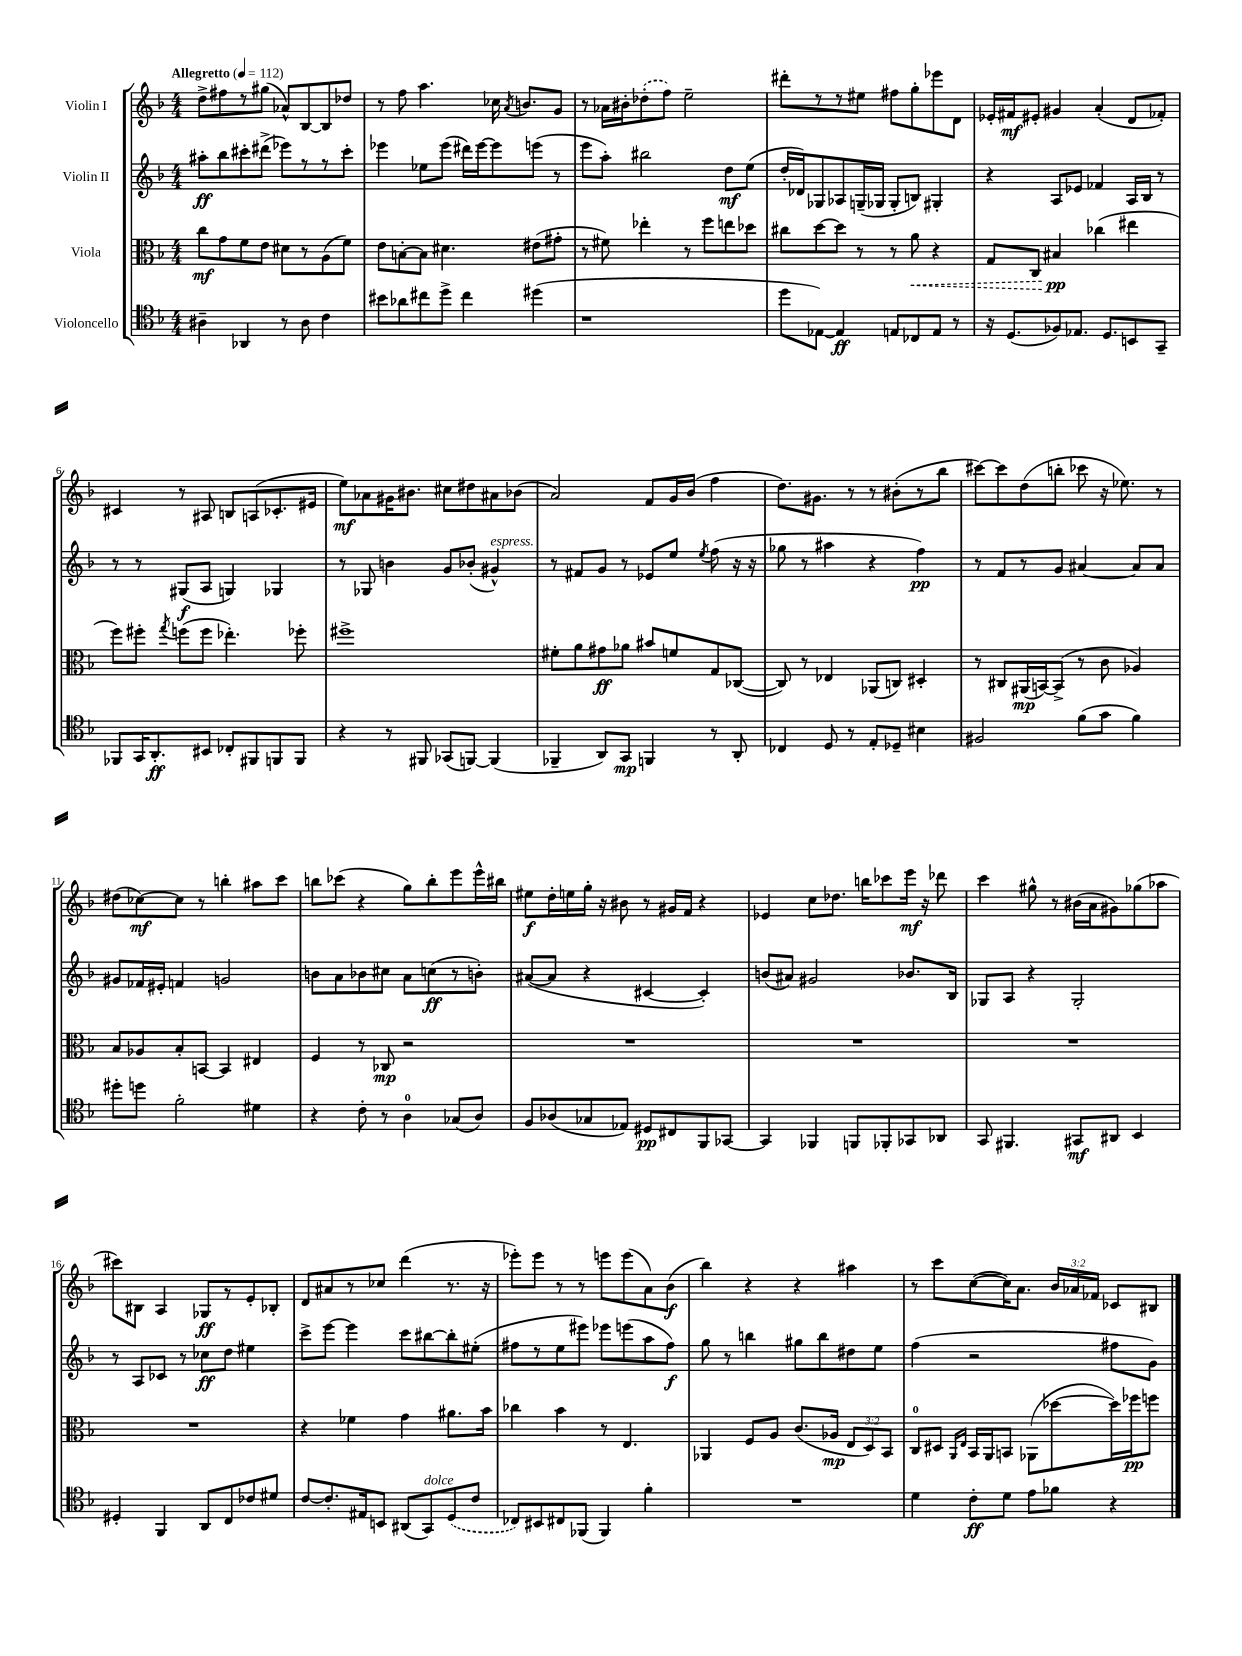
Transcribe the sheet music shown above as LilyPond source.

<<
\new StaffGroup <<
\new Staff = "s0" \with { instrumentName = "Violin I" } {
    \clef treble \key f \major \numericTimeSignature \time 4/4 \override Staff.TupletNumber.text = #tuplet-number::calc-fraction-text \tempo "Allegretto" 4 = 112
    \autoBeamOff d''8[-> fis''8 r8 gis''8]( aes'8[-^) bes8~ bes8 des''8] |
    r8 f''8 a''4. ces''16 \acciaccatura { a'8 } b'8.[ g'8] |
    r8 aes'16[ bis'16-. \once \slurDashed des''8-.( f''8]) e''2-- |
    dis'''8[-. r8 r8 eis''8] fis''8[ g''8-. ees'''8 d'8] |
    ees'16[-. fis'16\mf eis'8]-. gis'4 a'4-.( d'8[ fes'8]-.) |
    cis'4 r8 ais8 b8[ a8( ces'8.-. eis'16] |
    e''8[\mf) aes'8 gis'16 bis'8.] cis''8[ dis''8 ais'8 bes'8]( |
    a'2) f'8[ g'16 bes'16]( f''4 |
    d''8.[) gis'8.] r8 r8 bis'8[-.( r8 bes''8] |
    cis'''8[~) cis'''8 d''8( b''8]-. ces'''8 r16 ees''8.) r8 |
    dis''8[( ces''8~\mf) ces''8] r8 b''4-. ais''8[ c'''8] |
    b''8[ ces'''8]( r4 g''8[) b''8-. e'''8 e'''16-^ bis''16] |
    eis''8[\f d''16-. e''16 g''16]-. r16 bis'8 r8 gis'16[ f'16] r4 |
    ees'4 c''8[ des''8.] b''16[ ces'''8 e'''16]\mf r16 des'''8 |
    c'''4 gis''8-^ r8 bis'16[( a'16 gis'8) ges''8( aes''8] |
    cis'''8[) bis8] a4 ges8[\ff r8 e'8-. bes8]-. |
    d'8[ ais'8 r8 ces''8] d'''4( r8. r16 |
    ees'''8[-.) ees'''8] r8 r8 e'''8[ e'''8( a'8) bes'8]\f( |
    bes''4) r4 r4 ais''4 |
    r8 c'''8[ c''8~( c''16) a'8.] \tuplet 3/2 { bes'16[ aes'16 fes'16] } ces'8[ bis8] \bar "|." |
}
\new Staff = "s1" \with { instrumentName = "Violin II" } {
    \clef treble \key f \major \numericTimeSignature \time 4/4
    \autoBeamOff ais''8[-.\ff bes''8 cis'''8-. dis'''8]->( ees'''8[) r8 r8 cis'''8]-. |
    ees'''4 ees''8[ ees'''8]( dis'''16[) ees'''16~ ees'''8 e'''8]( r8 |
    e'''8[ a''8]-.) bis''2 d''8[\mf e''8]( |
    d''16[-. des'16) ges8 aes8 g16--( ges16] ges8[-. b8]) gis4-. |
    r4 a8[ ees'8] fes'4 a16[ bes16] r8 |
    r8 r8 gis8[\f( a8] g4) ges4 |
    r8 ges8 b'4 g'8[ bes'8]-.( gis'4-^^\markup { \italic "espress." }) |
    r8 fis'8[ g'8] r8 ees'8[ e''8] \acciaccatura { e''8 } f''8( r16 r16 |
    ges''8 r8 ais''4 r4 f''4\pp) |
    r8 f'8[ r8 g'8] ais'4~ ais'8[ ais'8] |
    gis'8[ fes'16 eis'16]-. f'4 g'2 |
    b'8[ a'8 bes'8 cis''8] a'8[ c''8\ff( r8 b'8]-.) |
    ais'8[~( ais'8] r4 cis'4~ cis'4-.) |
    b'8[( ais'8]) gis'2 bes'8.[ bes16] |
    ges8[ a8] r4 ges2-. |
    r8 a8[ ces'8] r8 ces''8[\ff d''8] eis''4 |
    c'''8[-> e'''8]~ e'''4 c'''8[ bis''8~ bis''8-. eis''8]-.( |
    fis''8[ r8 e''8 eis'''8]) ees'''8[ e'''8( a''8 fis''8]\f) |
    g''8 r8 b''4 gis''8[ b''8 dis''8 e''8] |
    f''4( r2 fis''8[ g'8]) \bar "|." |
}
\new Staff = "s2" \with { instrumentName = "Viola" } {
    \clef alto \key f \major \numericTimeSignature \time 4/4 \override Staff.TupletNumber.text = #tuplet-number::calc-fraction-text
    \autoBeamOff c''8[\mf g'8 f'8 e'8] dis'8[ r8 a8( f'8]) |
    e'8[ b8~-. b8] dis'4. eis'8[( gis'8]-. |
    r8 fis'8) ees''4-. r8 f''8[ e''8 des''8] |
    cis''8[ d''8~ d''8] r8 r8 \once \override Hairpin.style = #'dashed-line a'8\< r4 |
    g8[ c8] bis4\pp\! ces''4( eis''4 |
    f''8[) fis''8]-. \acciaccatura { g''8 } f''8[( f''8] ees''4.-.) fes''8-. |
    fis''1-> |
    fis'8[-. a'8 gis'8\ff aes'8] bis'8[ f'8 g8 ces8]~( |
    ces8) r8 ees4 aes,8[( c8]) dis4-. |
    r8 cis8[ ais,16\mp( b,16~) b,8]->( r8 c'8 aes4) |
    bes8[ aes8 bes8-. b,8]~ b,4 eis4 |
    f4 r8 ces8\mp r2 |
    R1 |
    R1 |
    R1 |
    R1 |
    r4 fes'4 g'4 ais'8.[ bes'16] |
    ces''4 bes'4 r8 e4. |
    aes,4 f8[ a8] c'8.[( aes16]\mp \tuplet 3/2 { e8[ d8) bes,8] } |
    c8[-0 dis8] \grace { a,16[ e16] } bes,16[ a,16 b,8] aes,8[( des''8~ des''16) fes''16\pp f''8] \bar "|." |
}
\new Staff = "s3" \with { instrumentName = "Violoncello" } {
    \clef tenor \key f \major \numericTimeSignature \time 4/4
    \autoBeamOff ais4-- aes,4 r8 ais8 c'4 |
    bis'8[ aes'8 cis''8 d''8]-> cis''4 dis''4( |
    r1 |
    d''8[ ees8]~) ees4\ff e8[ ces8 e8] r8 |
    r16 d8.[( fes8) ees8.] d8.[ b,8 g,8]-- |
    fes,8[ g,16 a,8.-.\ff bis,8] ces8[-. fis,8 f,8 f,8] |
    r4 r8 fis,8 ges,8[( f,8]~) f,4( |
    fes,4-- a,8[) g,8]\mp f,4 r8 a,8-. |
    ces4 d8 r8 e8[-. des8]-- bis4 |
    fis2 f'8[( g'8] f'4) |
    dis''8[-. d''8] f'2-. dis'4 |
    r4 c'8-. r8 a4-0 ges8[( a8]) |
    f8[ aes8( ges8 ees8]) dis8[\pp cis8 f,8 ges,8]~ |
    ges,4 fes,4 f,8[ fes,8-. ges,8 aes,8] |
    g,8 fis,4. gis,8[\mf ais,8] bes,4 |
    dis4-. f,4 a,8[ c8 ces'8 dis'8] |
    c'8[~ c'8.-. eis16 b,8] ais,8[( g,8^\markup { \italic "dolce" }) \once \slurDashed d8( c'8] |
    ces8[) bis,8 cis8 fes,8]( fes,4) f'4-. |
    R1 |
    d'4 c'8[-.\ff d'8] e'8[ fes'8] r4 \bar "|." |
}
>>
>>
